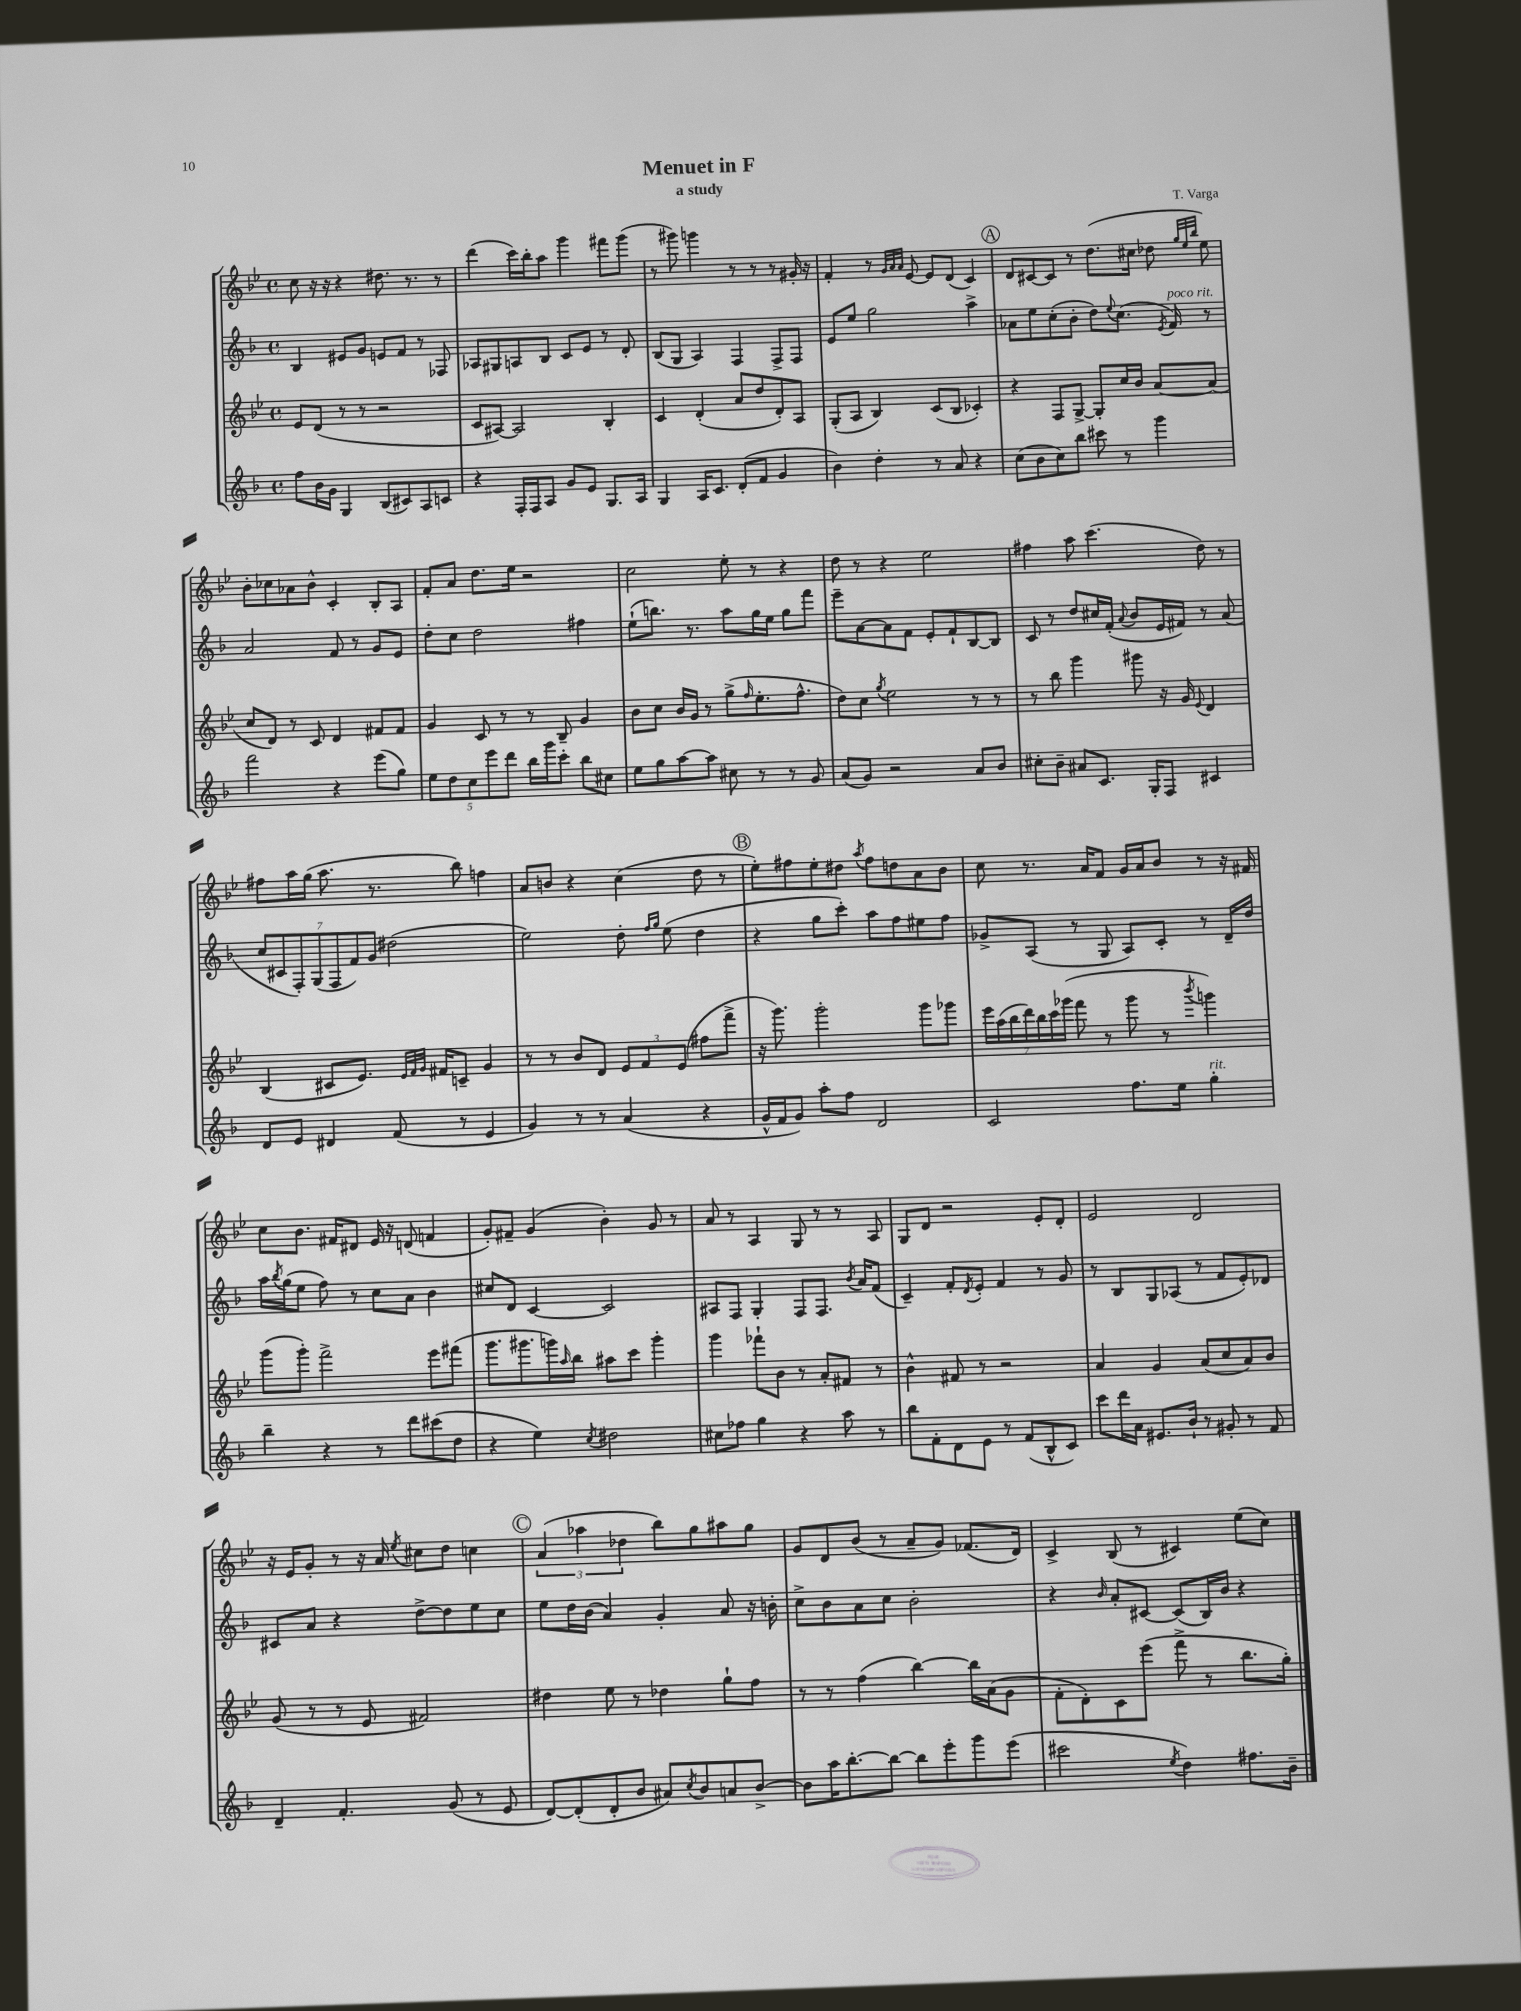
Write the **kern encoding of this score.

**kern	**kern	**kern	**kern
*part4	*part3	*part2	*part1
*staff4	*staff3	*staff2	*staff1
*clefG2	*clefG2	*clefG2	*clefG2
*k[b-]	*k[b-e-]	*k[b-]	*k[b-e-]
*M4/4	*M4/4	*M4/4	*M4/4
*met(c)	*met(c)	*met(c)	*met(c)
=1	=1	=1	=1
8ff\L	8e-/L	4B-/	8cc\
16b-\L	(8d/J	.	16r
16g\JJ	.	.	16r
4G/	8r	8e#X/L	4r
.	8r	8g/J	.
(8B-/L	2r	8en/L	8.dd#X\
8c#X/)	.	8f/J	.
.	.	.	8.r
8A/	.	8r	.
8cn/J	.	8F-X/	8r
=2	=2	=2	=2
4r	8c/L	8A-X/L	(4ddd\
.	[8A#X/J)	8G#X/	.
16F'/LL	2A#/]	8An/	16ccc\LL)
16F/J	.	.	16bb-'\J
8A/J	.	8B-/J	8aa\J
8g/L	.	8c/L	4ggg\
8e/J	.	8e/J	.
8.G/L	4B-'/	8r	8fff#X\L
.	.	8d'/	(8ggg\J
16A/Jk	.	.	.
=3	=3	=3	=3
4G/	4c/	(8B-/L	8r
.	.	8G/J	8ggg#X\)
16A/KL	(4d'/	4A/)	4gggn\
8.c/J	.	.	.
(8d'/L	8a/L	4F/	8r
8f/J	8dd/	.	8r
4g/	8d'/)	8F^/L	8r
.	8A/J	8F/J	16g#X'/
.	.	.	16r
=4	=4	=4	=4
4b-\)	(8G'/L	8e/L	4f'/
.	8A/J	8ee/J	.
4dd'\	4B-/)	2gg\	8r
.	.	.	32qqg/LLL
.	.	.	32qqa/
.	.	.	32qqa/JJJ
.	.	.	[8e-/
8r	(8c/L	.	8e-/L]
8a/	8B-/J	.	(8d/J
4r	4c-X'/)	4aa^\	4c/)
!!LO:REH:place=s1:t=A
=5	=5	=5	=5
(8cc\L	4r	8a-X\L	8d/L
8b-\	.	8ee\	[8c#X/
8cc\)	8F/L	(8cc'\	8c#/J]
8bb-\J	[8G^/J	8b-'\J	8r
8ccc#X\	8G'/L]	8dd\L)	(8.dd\L
.	.	8qqee/	.
8r	16cc/L	(8.cc\J	.
.	16b-/JJ	.	16cc#X\Jk
4ggg\	[8a/L	.	8dd-X\
.	.	8qe/	.
!	!	!LO:TX:a:i:t=poco rit.	!
.	.	16f/)	.
.	.	.	32qqgg/LLL
.	.	.	32qqee-/
.	.	.	32qqbb-/JJJ
.	(8a/J]	8r	8ee-\)
!!LO:LB:g=z
=6	=6	=6	=6
2fff\	8cc/L	2a/	8b-'\L
.	8d/J)	.	8cc-X\
.	8r	.	8a-X\
.	8c/	.	8b-^^\J
4r	4d/	8f/	4c'/
.	.	8r	.
(8eee\L	8f#X/L	8g/L	8B-'/L
8gg\J)	8f#/J	8e/J	8A/J
=7	=7	=7	=7
10ee\L	4g/	8dd'\L	8f'/L
10dd\	.	.	.
.	.	8cc\J	8a/J
10cc\	.	.	.
.	8c/	2dd\	8.dd\L
10eee\	.	.	.
.	8r	.	.
10ddd\J	.	.	.
.	.	.	16ee-\Jk
16bb-\LL	8r	.	2r
16ggg\J	.	.	.
8ccc'\J	8B-~/	.	.
8bb-\L	4g/	4ff#X\	.
8cc#X\J	.	.	.
=8	=8	=8	=8
8ee\L	8b-\L	(8ee`\L	2cc\
8gg\	8cc\J	8.bbn\J)	.
[8aa\	16b-/LL	.	.
.	16g/JJ	8.r	.
8aa\J]	8r	.	.
8cc#X\	(8gg^\L	8aa\L	8ee-'\
.	16qqff/	.	.
8r	8.ee-'\	16gg\L	8r
.	.	16ee\JJ	.
8r	.	8gg\L	4r
.	8.ff^^\J	.	.
8g/	.	8fff\J	.
=9	=9	=9	=9
(8a/L	8dd\L)	8eee~\L	8dd\
8g/J)	8cc\J	[8a\	8r
.	8qgg/	.	.
2r	2ee-\	8a\]	4r
.	.	8f\J	.
.	.	8e'/L	2ee-\
.	.	8f`/	.
8a/L	8r	[8B-/	.
8b-/J	8r	8B-/J]	.
=10	=10	=10	=10
8cc#X'\L	8r	8c/	4ff#X\
8b-~\J	8bb-\	8r	.
8a#X/L	4ggg\	8dd/L	8aa\
8.c/J	.	16cc#X/L	(4.ccc\
.	.	(16f'/JJ	.
.	.	8qqa/	.
.	8ggg#X\	8b-/L	.
16G'/KL	.	.	.
8F/J	16r	16e/L	.
.	16g/	16f#X/JJ)	.
.	8qqe-/	.	.
4c#X/	4d/	8r	8dd\)
.	.	(8a/	8r
!!LO:LB:g=z
=11	=11	=11	=11
8d/L	(4B-/	14cc/L	8ff#X\L
.	.	14c#X/	.
8e/J	.	.	16aa\L
.	.	14F'/)	.
.	.	.	(16gg\JJ
.	.	(14G/	.
4d#X/	8c#X/L	.	8.aa\
.	.	14F/	.
.	.	14f/)	.
.	8.e-/J)	.	.
.	.	14g/J	.
.	.	.	8.r
(8f/	.	(2dd#X\	.
.	32qqe-/LLL	.	.
.	32qqf/	.	.
.	32qqg/JJJ	.	.
.	16f#X/KL	.	.
8r	8cn~/J	.	8bb-\)
4e/	4g/	.	4ffn\
=12	=12	=12	=12
4g/)	8r	2ee\)	8a/L
.	8r	.	8bn/J
8r	8b-/L	.	4r
8r	8d/J	.	.
(4a/	12e-/L	8dd'\	(4cc\
.	12f/	.	.
.	.	16qqff/LL	.
.	.	16qqgg/JJ	.
.	.	(8ee\	.
.	(12e-/J	.	.
4r	8ff#X\L	4dd\	8dd\
.	8fff^\J	.	8r
!!LO:REH:place=s1:t=B
=13	=13	=13	=13
16g^^/LL	16r	4r	8ee-'\L)
16f/J	8.ggg\)	.	.
8g/J)	.	.	8ff#X\
8aa'\L	2ggg'\	8gg\L	8ee-'\
8ff\J	.	8ccc'\J)	8dd#X\J
.	.	.	8qaa/
2d/	.	8aa\L	8ff#\L
.	.	8ff\	8ddn\
.	8ggg\L	8ee#X\	8a\
.	8ggg-X\J	8ff\J	8b-\J
=14	=14	=14	=14
2c/	28eee-\LL	8g-X^/L	8cc\
.	(28aa\	.	.
.	28bb-\	.	.
.	28ddd\)	.	.
.	.	(8A/J	8.r
.	28bb-\	.	.
.	28ccc\	.	.
.	(28ggg-X\JJ	.	.
.	8fff\	8r	.
.	.	.	16a/KL
.	8r	8G/	8f/J
8.ff\L	8ggg-\	8A/L)	16g/LL
.	.	.	16a/J
.	8r	8c'/J	8b-/J
16ee\Jk	.	.	.
.	8qbbb-/	.	.
!LO:TX:a:i:t=rit.	!	!	!
4gg'\	4gggn\)	8r	8r
.	.	16d~/LL	16r
.	.	16dd/JJ	16f#X/
!!LO:LB:g=z
=15	=15	=15	=15
4bb-~\	(8ggg\L	16aa\LL	8cc\L
.	.	8qbb-/	.
.	.	(16gg\J	.
.	8ggg'\J)	8ee\J	8.b-\J
4r	2fff^\	8ff\)	.
.	.	.	16f#X/KL
.	.	8r	8d#X/J
8r	.	8cc\L	16e-/
.	.	.	16r
8ddd\L	.	8a\J	(8dn/
(8ccc#X\	8eee-\L	4b-\	4fn/
8dd\J	(8fff#X\J	.	.
=16	=16	=16	=16
4r	8.ggg\L	8cc#X/L	8g'/L)
.	.	8d/J	8f#X~/J
.	8.ggg#X\	.	.
4ee\)	.	[4c/	(4g/
.	16gggn\L)	.	.
.	16qqaa/	.	.
.	16bb-\JJ	.	.
8qcc/	.	.	.
2dd#X\	8aa#X\L	2c/]	4b-'\)
.	8ccc\J	.	.
.	4ggg'\	.	8g/
.	.	.	8r
=17	=17	=17	=17
8cc#X\L	4ggg\	8A#X/L	8a/
8ff-X\J	.	8F/J	8r
4gg\	8fff-X`\L	4G'/	4A/
.	8b-\J	.	.
4r	8r	8F/L	8G/
.	8a'/L	8.F/J	8r
8aa\	8f#X/J	.	8r
.	.	8qb-/	.
.	.	16a/KL	.
8r	8r	(8f/J	8A/
=18	=18	=18	=18
8bb-\L	4b-^^\	4c~/)	8G/L
8f'\	.	.	8d/J
8d\	8f#X/	8f'/L	2r
.	.	8qd/	.
8e\J	8r	8e'/J	.
8r	2r	4f/	.
(8f/L	.	.	.
8B-^^/	.	8r	8e-'/L
8c/J)	.	8g/	8d'/J
=19	=19	=19	=19
8ccc\L	4a/	8r	2e-/
16ddd\L	.	8B-/L	.
16a\JJ	.	.	.
8.e#X/L	4g/	8G/	.
.	.	(8A-X/J	.
16b-`/Jk	.	.	.
8r	(8a/L	8r	2d/
8g#X'/	8cc/	8f/L	.
8r	8a/)	8e'/)	.
8f/	8b-/J	8d-X/J	.
!!LO:LB:g=z
=20	=20	=20	=20
4d~/	(8g/	8c#X/L	16r
.	.	.	16e-/KL
.	8r	8a/J	8g'/J
4.f'/	8r	4r	8r
.	8e-/	.	16r
.	.	.	16a/
.	.	.	8qee-/
.	2f#X/)	[8dd^\L	8cc#X\L
(8g/	.	8dd\]	8dd\J
8r	.	8ee\	4ccn\
8e/	.	8cc\J	.
!!LO:REH:place=s1:t=C
=21	=21	=21	=21
[8d/L)	4dd#X\	8ee\L	(6a/
(8d'/]	.	16dd\L	.
.	.	.	6aa-X\
.	.	(16b-\JJ	.
8d'/	8ee-\	4a/)	.
.	.	.	6dd-X\
8b-/J	8r	.	.
8a#X/L)	4dd-X\	4g'/	8bb-\L)
8qcc/	.	.	.
8b-/	.	.	8gg\
8an/	8gg`\L	8a/	8aa#X\
[8b-^/J	8ff\J	16r	8gg\J
.	.	16bn'\	.
=22	=22	=22	=22
8b-\L]	8r	8cc^\L	8g/L
16aa\K	8r	8b-\	8d/
[8.bb-'\	.	.	.
.	(4ff\	8a\	(8b-/J
8bb-\J_	.	8cc\J	8r
8bb-\L]	[4bb-\)	2b-'\	8a~/L
8eee'\	.	.	8g/J)
8ggg\	16bb-\LL]	.	(8.f-X/L
.	(16a\J	.	.
(8eee\J	8g\J	.	.
.	.	.	16d/Jk)
=23	=23	=23	=23
2ccc#X\	8f'\L	4r	4c^/
.	8d'\)	.	.
.	.	16qqb-/	.
.	8c\	8a'/L	(8B-/
.	(8eee-\J	[8c#X/J	8r
8qee/	.	.	.
4dd\)	8fff^\	(8c#/L]	4c#X/)
.	8r	16B-/L)	.
.	.	16b-/JJ	.
8.ff#X\L	8.bb-\L	4r	(8ee-\L
.	.	.	8cc\J)
16b-~\Jk	16gg'\Jk)	.	.
==	==	==	==
*-	*-	*-	*-
